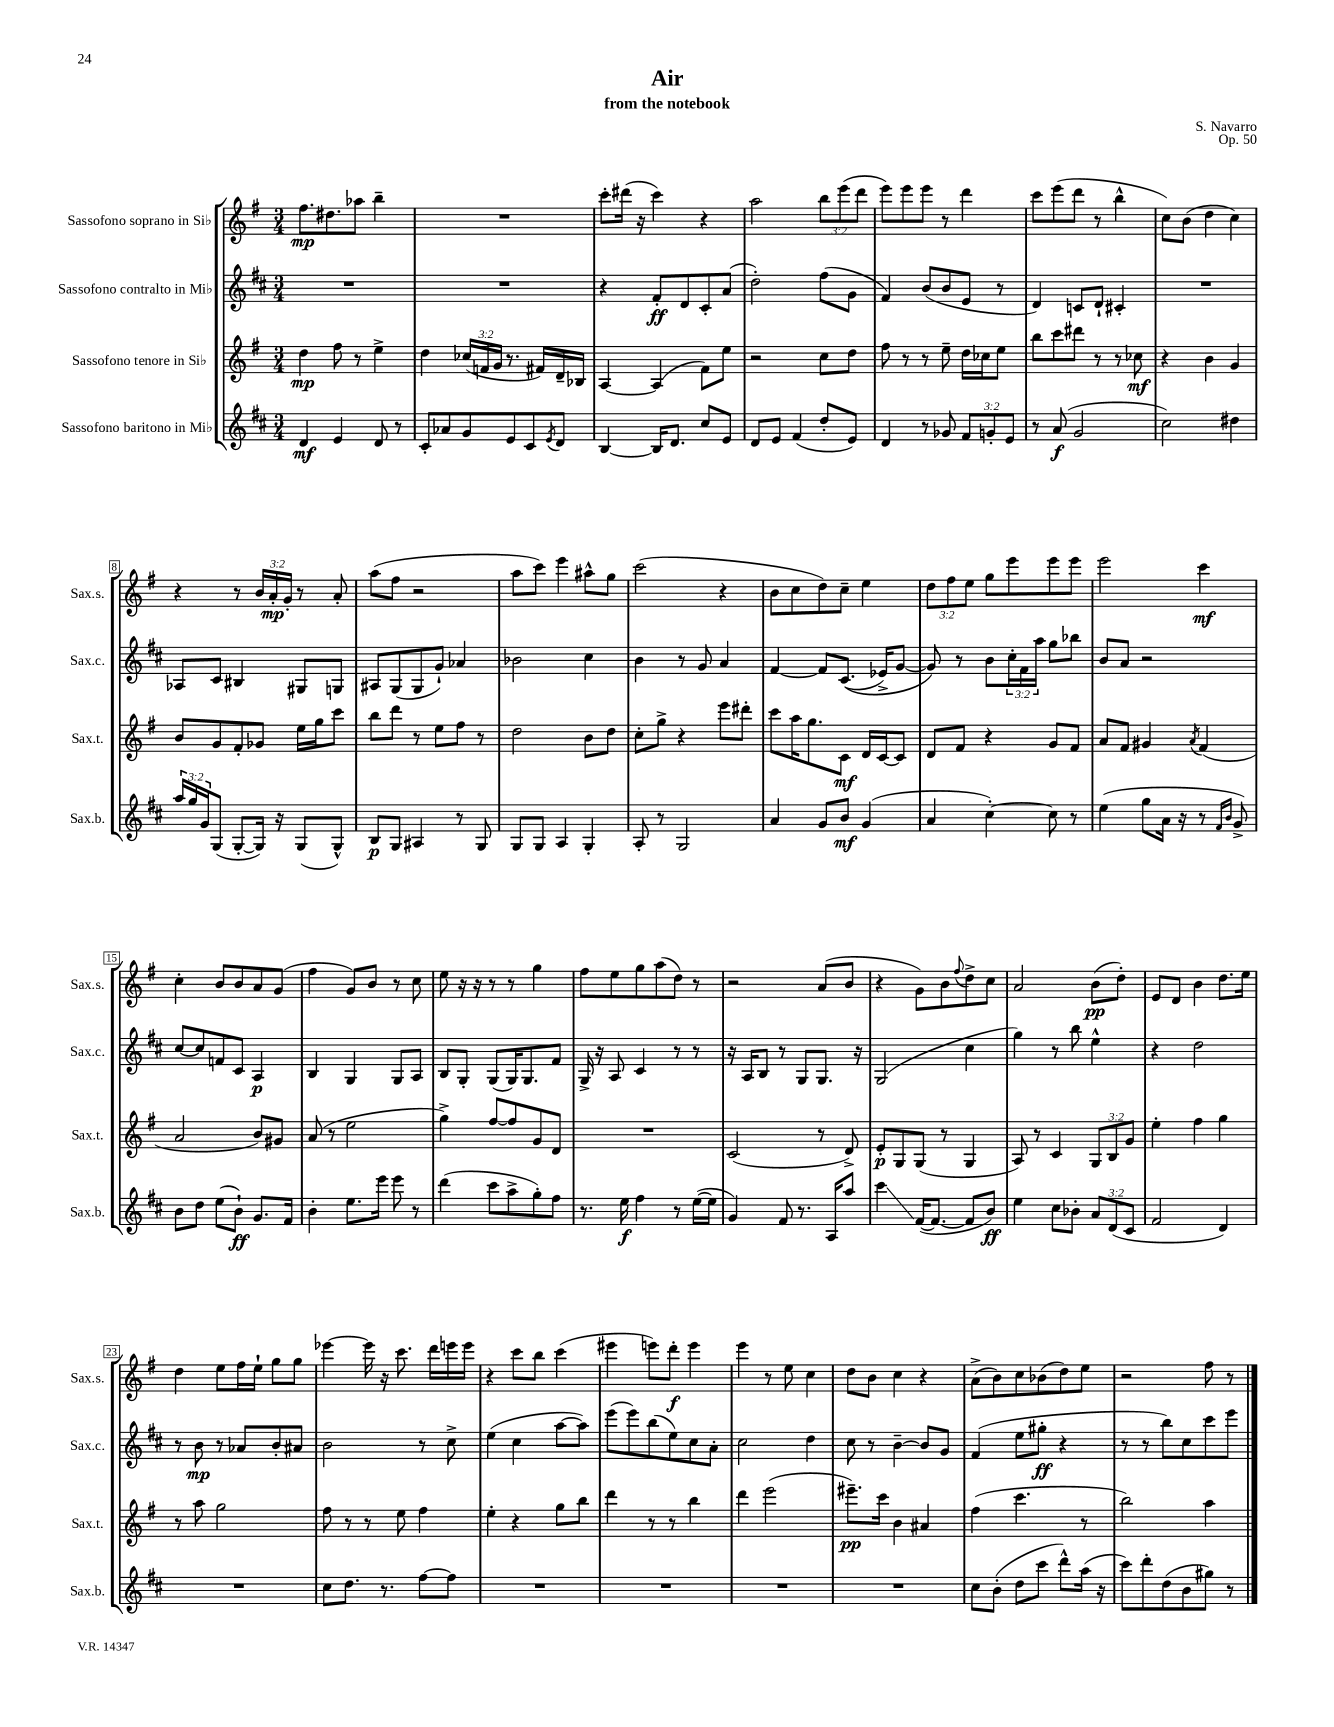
\header { title = "Air" composer = "S. Navarro" subtitle = "from the notebook" opus = "Op. 50" }
<<
\new StaffGroup <<
\new Staff = "s0" \with { instrumentName = "Sassofono soprano in Sib" shortInstrumentName = "Sax.s." } {
    \clef treble \key g \major \numericTimeSignature \time 3/4 \override Staff.TupletNumber.text = #tuplet-number::calc-fraction-text
    fis''8.\mp dis''8. aes''8 b''4-- |
    R2. |
    c'''8-. dis'''16( r16 c'''4) r4 |
    a''2 \tuplet 3/2 { b''8 e'''8( d'''8 } |
    e'''8) e'''8 e'''8 r8 d'''4 |
    c'''8 e'''8( d'''8 r8 b''4-^ |
    c''8) b'8( d''4 c''4) |
    r4 r8 \tuplet 3/2 { b'16 a'16-.\mp g'16-. } r8 a'8-. |
    a''8( fis''8 r2 |
    a''8 c'''8) e'''4 ais''8-^ g''8 |
    c'''2( r4 |
    b'8 c''8 d''8) c''8-- e''4 |
    \tuplet 3/2 { d''8 fis''8 e''8 } g''8 e'''8 e'''8 e'''8 |
    e'''2 c'''4\mf |
    c''4-. b'8 b'8 a'8 g'8( |
    fis''4 g'8) b'8 r8 c''8 |
    e''8 r16 r16 r8 r8 g''4 |
    fis''8 e''8 g''8 a''8( d''8) r8 |
    r2 a'8( b'8 |
    r4 g'8) b'8 \appoggiatura { fis''8 } d''8-> c''8 |
    a'2 b'8\pp( d''8-.) |
    e'8 d'8 b'4 d''8. e''16 |
    d''4 e''8 fis''16 e''16-! g''8 g''8 |
    ees'''4~ ees'''16 r16 c'''8. d'''16 e'''16 e'''16 |
    r4 c'''8 b''8 c'''4( |
    eis'''4 e'''8) d'''8-.\f e'''4 |
    e'''4 r8 e''8 c''4 |
    d''8 b'8 c''4 r4 |
    a'8->( b'8) c''8 bes'8( d''8) e''8 |
    r2 fis''8 r8 \bar "|." |
}
\new Staff = "s1" \with { instrumentName = "Sassofono contralto in Mib" shortInstrumentName = "Sax.c." } {
    \clef treble \key d \major \numericTimeSignature \time 3/4 \override Staff.TupletNumber.text = #tuplet-number::calc-fraction-text
    R2. |
    R2. |
    r4 fis'8-.\ff d'8 cis'8-. a'8( |
    d''2-.) fis''8( g'8 |
    fis'4) b'8( b'8 e'8 r8 |
    d'4) c'8 d'8-! cis'4-. |
    R2. |
    aes8 cis'8 bis4 gis8 g8 |
    ais8 g8( g8 g'8-!) aes'4 |
    bes'2 cis''4 |
    b'4 r8 g'8 a'4 |
    fis'4~ fis'8 cis'8.(\( ees'16->) g'8~ |
    g'8\) r8 b'8 \tuplet 3/2 { cis''16-. fis'16 a''16 } g''8 bes''8 |
    b'8 a'8 r2 |
    cis''8~ cis''8 f'8 cis'8 a4\p |
    b4 g4 g8 a8 |
    b8 g8-. g8( g16) g8. fis'8 |
    g16-> r16 a8 cis'4 r8 r8 |
    r16 a16 b8 r8 g8 g8. r16 |
    g2( cis''4 |
    g''4) r8 b''8 e''4-^ |
    r4 d''2 |
    r8 b'8\mp r8 aes'8 b'8-. ais'8 |
    b'2 r8 cis''8-> |
    e''4( cis''4 a''8~ a''8) |
    e'''8( e'''8) b''8( e''8) cis''8 a'8-. |
    cis''2 d''4 |
    cis''8 r8 b'4~-- b'8 g'8 |
    fis'4( e''8 gis''8-.\ff r4 |
    r8 r8 b''8) cis''8 cis'''8 e'''8 \bar "|." |
}
\new Staff = "s2" \with { instrumentName = "Sassofono tenore in Sib" shortInstrumentName = "Sax.t." } {
    \clef treble \key g \major \numericTimeSignature \time 3/4 \override Staff.TupletNumber.text = #tuplet-number::calc-fraction-text
    d''4\mp fis''8 r8 e''4-> |
    d''4 \tuplet 3/2 { ces''16( f'16 g'16 } r8. fis'16) d'16-- bes16 |
    a4~ a4( fis'8) e''8 |
    r2 c''8 d''8 |
    fis''8 r8 r8 e''8-- d''16 ces''16 e''8 |
    b''8 c'''8 dis'''8 r8 r8 ces''8\mf |
    r4 b'4 g'4 |
    b'8 g'8 fis'8-. ges'8 e''16 g''16 c'''8 |
    b''8 d'''8 r8 e''8 fis''8 r8 |
    d''2 b'8 d''8 |
    c''8-. g''8-> r4 e'''8 dis'''8-. |
    c'''8 a''16 g''8. c'8\mf d'16 c'16~ c'8 |
    d'8 fis'8 r4 g'8 fis'8 |
    a'8 fis'8 gis'4 \acciaccatura { a'8 } fis'4( |
    a'2 b'8) gis'8 |
    a'8( r8 e''2 |
    g''4->) fis''8~ fis''8 g'8 d'8 |
    R2. |
    c'2( r8 d'8->) |
    e'8-.\p g8 g8( r8 g4 |
    a8) r8 c'4 \tuplet 3/2 { g8 b8 g'8 } |
    e''4-. fis''4 g''4 |
    r8 a''8 g''2 |
    fis''8 r8 r8 e''8 fis''4 |
    e''4-. r4 g''8 b''8 |
    d'''4 r8 r8 b''4 |
    d'''4 e'''2( |
    eis'''8.--\pp) c'''16 b'4 ais'4 |
    fis''4( c'''4. r8 |
    b''2) a''4 \bar "|." |
}
\new Staff = "s3" \with { instrumentName = "Sassofono baritono in Mib" shortInstrumentName = "Sax.b." } {
    \clef treble \key d \major \numericTimeSignature \time 3/4 \override Staff.TupletNumber.text = #tuplet-number::calc-fraction-text
    d'4\mf e'4 d'8 r8 |
    cis'8-. aes'8 g'8 e'8 cis'8 \acciaccatura { e'8 } d'8 |
    b4~ b16 d'8. cis''8 e'8 |
    d'8 e'8 fis'4( d''8-. e'8) |
    d'4 r8 ges'8 \tuplet 3/2 { fis'8 g'8-. e'8 } |
    r8 a'8\f( g'2 |
    cis''2) dis''4 |
    \tuplet 3/2 { a''16 g''16 g'16 } g8( g8~-. g16) r16 g8( g8-^) |
    b8\p g8 ais4 r8 g8 |
    g8 g8 a4 g4-. |
    a8-. r8 g2 |
    a'4 g'8 b'8\mf g'4( |
    a'4 cis''4~-.) cis''8 r8 |
    e''4( g''8 a'16 r16 r8 \grace { fis'16 b'16 } g'8->) |
    b'8 d''8 e''8( b'8-!\ff) g'8. fis'16 |
    b'4-. e''8. e'''16 e'''8 r8 |
    d'''4( cis'''8 a''8-> g''8-.) fis''8 |
    r8. e''16\f fis''4 r8 e''16~( e''16 |
    g'4) fis'8 r8. a16 a''8 |
    cis'''4\glissando fis'16~( fis'8.~ fis'8 b'8\ff) |
    e''4 cis''8 bes'8-. \tuplet 3/2 { a'8 d'8( cis'8 } |
    fis'2 d'4) |
    R2. |
    cis''8 d''8. r8. fis''8~ fis''8 |
    R2. |
    R2. |
    R2. |
    R2. |
    cis''8 b'8-.( d''8 cis'''8 d'''8-^) a''16( r16 |
    cis'''8) d'''8-. d''8( b'8 gis''8) r8 \bar "|." |
}
>>
>>
\layout { \context { \Score \override BarNumber.stencil = #(make-stencil-boxer 0.1 0.3 ly:text-interface::print) } }
